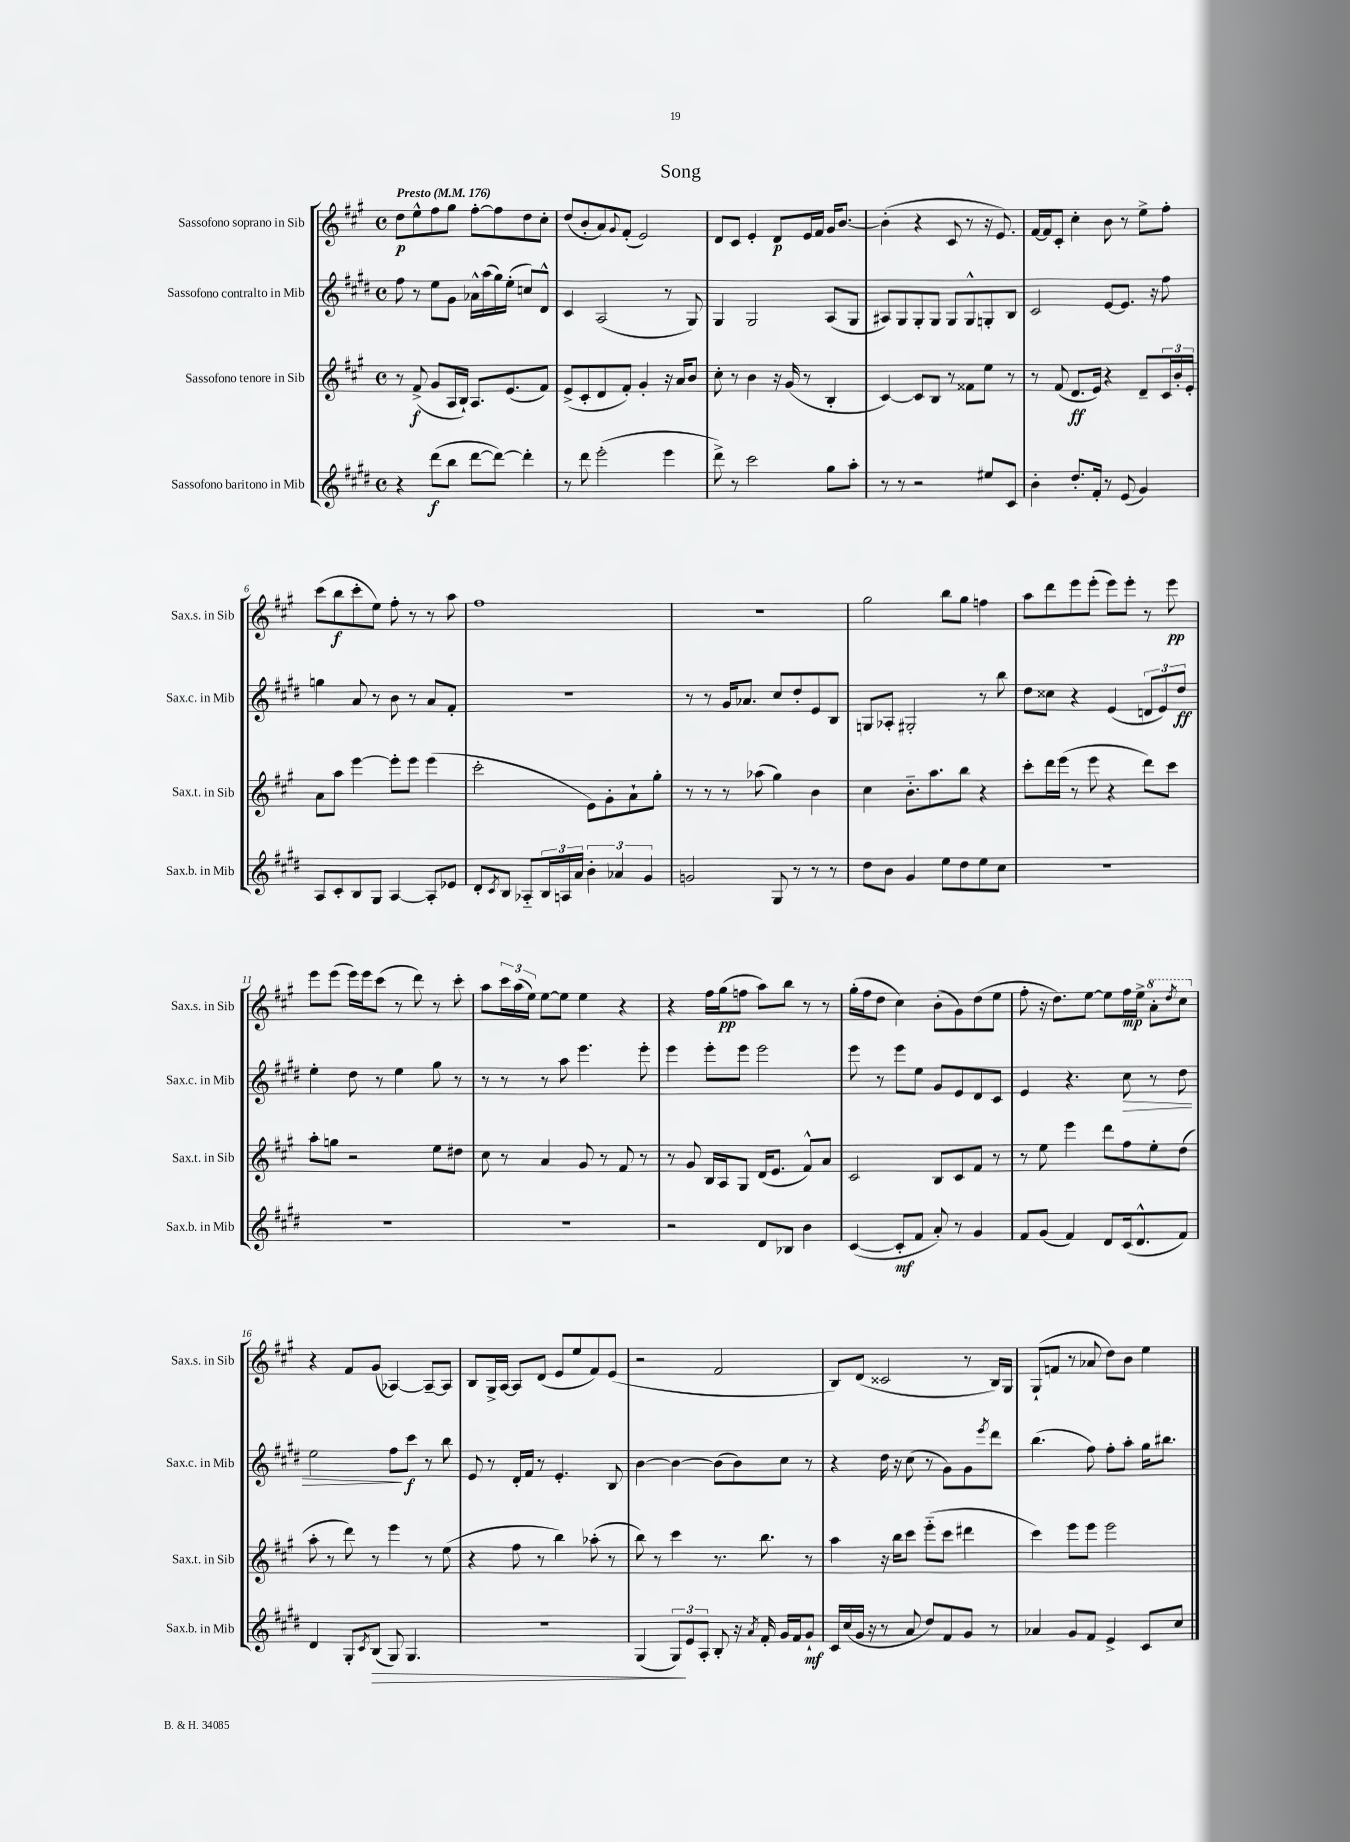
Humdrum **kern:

**kern	**kern	**kern	**kern
*staff4	*staff3	*staff2	*staff1
*clefG2	*clefG2	*clefG2	*clefG2
*k[f#c#g#d#]	*k[f#c#g#]	*k[f#c#g#d#]	*k[f#c#g#]
*M4/4	*M4/4	*M4/4	*M4/4
*met(c)	*met(c)	*met(c)	*met(c)
*MM176	*MM176	*MM176	*MM176
4r	8r	8ff#\	8dd\L
.	(8f#^/	8r	8ee^^\
(8ddd#\L	8g#/L	8ee\L	8ff#\
8bb\J	16A/L	8g#\J	8gg#\J
.	16B`/JJ)	.	.
[8ddd#\L	8.A/L	16a-^^\LL	[8ff#'\L
.	.	(16aa\	.
8ddd#\_J)	.	16gg#\)	8ff#\]
.	(8.e/	(16ee'\JJ	.
4ddd#'\]	.	8cc/L)	8dd\
.	8f#/J)	8d#^^/J	8cc#'\J
=	=	=	=
8r	(8e^/L	4c#/	(8dd/L
8ddd#\	8c#'/	.	8b'/
(2eee'\	8d/	(2A/	8a/)
.	.	.	8qqg#/
.	8f#'/J)	.	(8f#'/J
.	4g#'/	.	2e/)
4eee\	16r	8r	.
.	16a/LK	.	.
.	8b/J	8G#/)	.
=	=	=	=
8ddd#^\)	8cc#'\	4G#/	8d/L
8r	8r	.	8c#/J
2ccc#\	4b\	2G#/	4e'/
.	16r	.	8d/L
.	(16g#/	.	.
.	8r	.	16e/L
.	.	.	16f#/JJ
8gg#\L	4B'/	(8A/L	16g#/LK
.	.	.	[8.b/J
8aa'\J	.	8G#/J	.
=	=	=	=
8r	[4c#/)	8A#/L)	(4b'\]
8r	.	8G#/	.
2r	8c#/]L	8G#'/	4r
.	8B/J	8G#/J	.
.	8r	8G#/L	8c#/
.	8f##\L	8G#^^/	8r
8ee#/L	8ee\J	8G'/	16r
.	.	.	8.e/)
8c#/J	8r	8B/J	.
=	=	=	=
4b'\	8r	2c#/	[16f#/LL
.	.	.	16f#/]J
.	(8f#/	.	8c#'/J
8.dd#'/L	8.d/L	.	4cc#'\
16f#'/Jk	16e/Jk)	.	.
8r	4r	[8e/L	8b\
(8e/	.	8.e/]J	8r
4g#/)	8d~/L	.	8ee^\L
.	.	16r	.
.	24c#/L	8ff#\	8ff#'\J
.	24b'/	.	.
.	24e'/JJ	.	.
=	=	=	=
8A/L	8a\L	4gg\	(8ccc#\L
8c#'/	8aa\J	.	8bb\
8B/	[4eee\	8a/	8ccc#'\
8G#/J	.	8r	8ee\J)
[4A/	8eee'\]L	8b\	8ff#'\
.	8eee\J	8r	8r
8A'/]L	(4eee\	8a/L	8r
8e-/J	.	8f#'/J	8aa\
=	=	=	=
8d#'/L	2ccc#'\	1r	1ff#
8qc#/	.	.	.
8B/J	.	.	.
8A-'~/L	.	.	.
24B/L	.	.	.
24A/	.	.	.
24a/JJ	.	.	.
6b'\	8e\L)	.	.
.	8g#'\	.	.
6a-/	.	.	.
.	8a`\	.	.
6g#/	.	.	.
.	8gg#'\J	.	.
=	=	=	=
2g/	8r	8r	1r
.	8r	8r	.
.	8r	16g#/LK	.
.	.	8.a-/J	.
.	(8aa-\	.	.
8G#/	4gg#\)	8cc#/L	.
8r	.	8dd#'/	.
8r	4b\	8e/	.
8r	.	8B/J	.
=	=	=	=
8dd#\L	4cc#\	8G/L	2gg#\
8b\J	.	8A-'/J	.
4g#/	8.b'~\L	2G#'/	.
.	8.aa\	.	.
8ee\L	.	.	8bb\L
8dd#\	8bb\J	.	8gg#\J
8ee\	4r	8r	4ff\
8cc#\J	.	8bb\	.
=	=	=	=
1r	8ccc#'\L	8dd#\L	8aa\L
.	16ddd\L	8cc##\J	8ddd\
.	(16eee\JJ	.	.
.	8r	4r	8eee\
.	8eee\	.	(8eee'\J
.	4r	(4e/	8eee\L)
.	.	.	8eee'\J
.	8ddd\L)	12d/L	8r
.	.	12e/)	.
.	8ccc#\J	.	8eee\
.	.	12dd#/J	.
=	=	=	=
1r	8aa'\L	4ee'\	8eee\L
.	8gg\J	.	(8eee\J
.	2r	8dd#\	16eee\LL)
.	.	.	16eee\J
.	.	8r	(8ccc#\J
.	.	4ee\	8r
.	.	.	8ddd\)
.	8ee\L	8gg#\	8r
.	8dd#\J	8r	8ccc#'\
=	=	=	=
1r	8cc#\	8r	8aa\L
.	8r	8r	24ccc#\L
.	.	.	(24aa\
.	.	.	24ee\JJ)
.	4a/	8r	[8ee\L
.	.	8aa\	8ee\]J
.	8g#/	4.eee\	4ee\
.	8r	.	.
.	8f#/	.	4r
.	8r	8eee'\	.
=	=	=	=
2r	8r	4eee\	4r
.	8g#/	.	.
.	16B/LL	8eee'\L	16ff#\LL
.	16A/J	.	(16gg#\J
.	8G#/J	8eee\J	8ff\J
8d#/L	(16d/LK	2eee\	8aa\L)
.	8.e/J	.	.
8B-/J	.	.	8bb\J
4b\	8f#^^/L)	.	8r
.	8a/J	.	8r
=	=	=	=
([4c#/	2c#/	8eee\	(16gg#'\LL
.	.	.	16ff#\J
.	.	8r	8dd\J
8c#'/]L	.	8eee\L	4cc#\)
8f#/J	.	8ee\J	.
8a'/)	8B/L	8g#/L	(8b'\L
8r	8c#/	8e/	8g#\)
4g#/	8f#/J	8d#/	(8dd\
.	8r	8c#/J	8ee\J
=	=	=	=
8f#/L	8r	4e/	8ff#'\
(8g#/J	8ee\	.	16r
.	.	.	8.dd\L)
4f#/)	4eee\	4.r	.
.	.	.	[8ee\J
8d#/L	8ddd\L	.	8ee\]L
(16c#/k	8ff#\	8cc#\	16ff#\L
8.d#^^/	.	.	16ee^\JJ
.	8ee'\	8r	8aa'\L
.	.	.	8qddd/
8f#/J)	(8dd\J	8dd#\	8ccc#\J
=	=	=	=
4d#/	8aa'\	2ee\	4r
.	8r	.	.
8G#'/L	8ddd\)	.	8f#/L
8qc#/	.	.	.
(8B/J	8r	.	(8g#/J
8G#/)	4eee\	8ff#\L	[4A-/)
4.G#/	.	8ccc#\J	.
.	8r	8r	8A-~/_L
.	(8ee\	8bb\	8A-/]J
=	=	=	=
1r	4r	8e/	8B/L
.	.	8r	16G#^/L
.	.	.	[16A/JJ
.	8ff#\	16d#'/LL	8A/]L
.	.	16f#/JJ	.
.	8r	8r	(8d/J
.	4bb\)	4.e'/	8e/L
.	.	.	8ee/
.	(8aa-'\	.	8f#/)
.	8r	8B/	(8e/J
=	=	=	=
(4G#/	8bb\)	[4b\	2r
.	8r	.	.
12G#/L)	4ccc#\	4b\_	.
12e/	.	.	.
12A'/J	.	.	.
8B'/	8.r	(8b\]L	2f#/
16r	.	8b\)	.
8qa/	.	.	.
16f#'/	8.bb\	.	.
16g#/LL	.	8cc#\J	.
16f#/J	.	.	.
8g#`/J	8r	8r	.
=	=	=	=
16c#/LL	4aa\	4r	8B/L)
(16cc#/	.	.	.
16g#/JJ	.	.	(8d/J
16r	.	.	.
8r	16r	16dd#\	2c##/
.	16bb\LK	16r	.
8a/	8ccc#\J	(8cc#\	.
8dd#/L)	(8eee'~\L	8r	.
8f#/	8ccc#\J	8g#\L)	.
8g#/J	4ddd#\	8g#\	8r
.	.	8qeee/	.
8r	.	8ddd#\J	16B/LL)
.	.	.	16G#/JJ
=	=	=	=
4a-/	4ccc#\)	(4.bb\	(8G#`/L
.	.	.	8f/J
8g#/L	8eee\L	.	8r
8f#/J	8eee\J	8ff#\)	8a-/
4e^/	2eee\	8ff#'\L	8dd\L)
.	.	8aa'\J	8b\J
8c#/L	.	16gg#\LK	4ee\
.	.	8.bb#\J	.
8cc#/J	.	.	.
==	==	==	==
*-	*-	*-	*-
